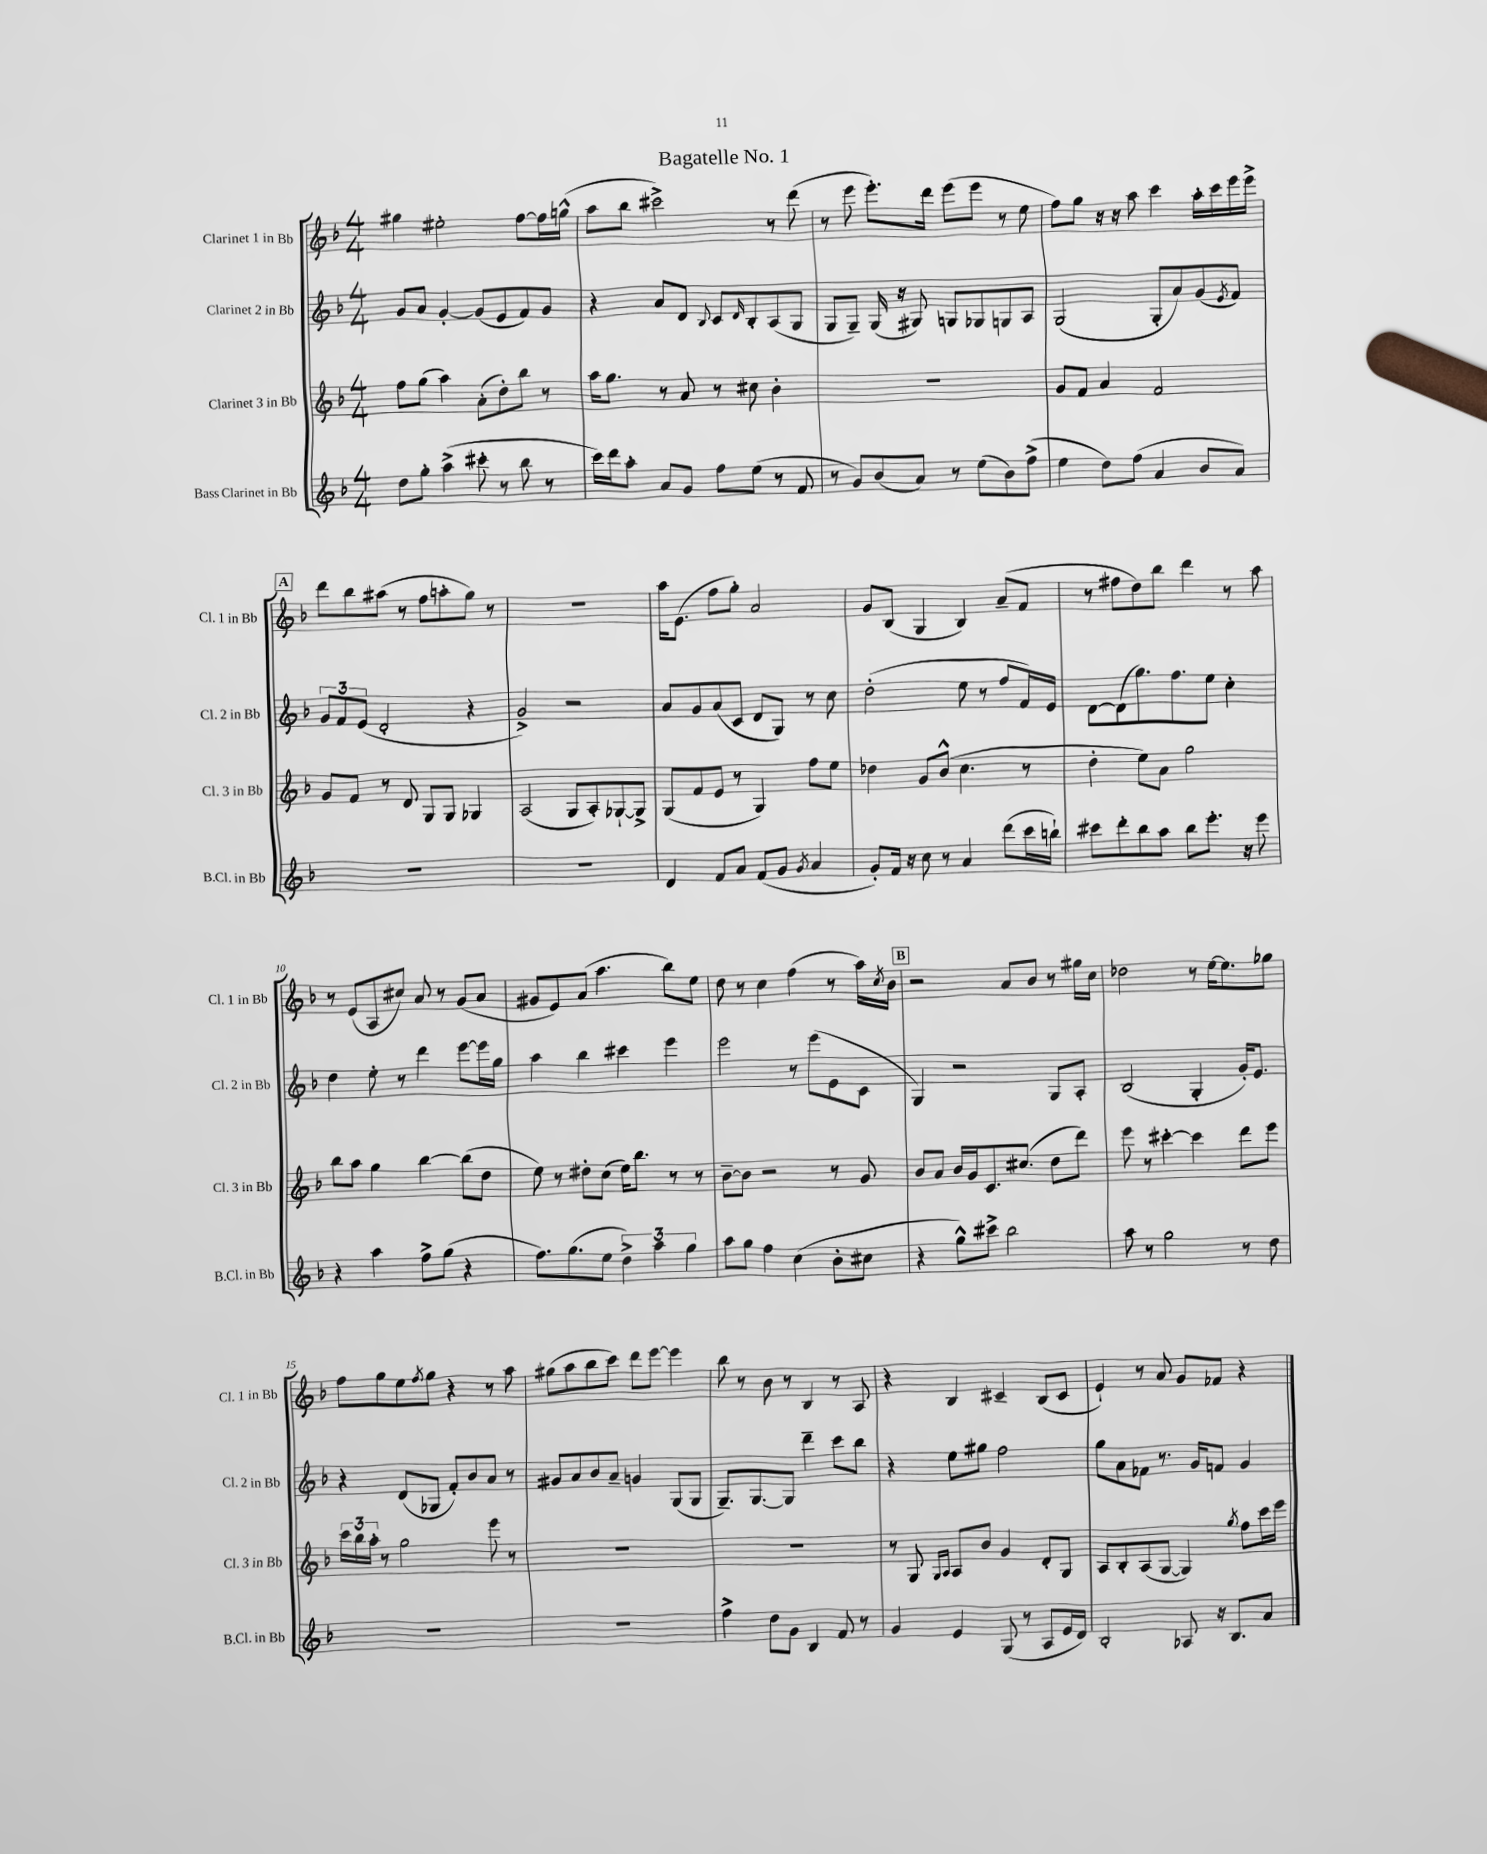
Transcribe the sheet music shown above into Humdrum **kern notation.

**kern	**kern	**kern	**kern
*part4	*part3	*part2	*part1
*staff4	*staff3	*staff2	*staff1
*I"Bass Clarinet in Bb	*I"Clarinet 3 in Bb	*I"Clarinet 2 in Bb	*I"Clarinet 1 in Bb
*I'B.Cl. in Bb	*I'Cl. 3 in Bb	*I'Cl. 2 in Bb	*I'Cl. 1 in Bb
*clefG2	*clefG2	*clefG2	*clefG2
*k[b-]	*k[b-]	*k[b-]	*k[b-]
*M4/4	*M4/4	*M4/4	*M4/4
=1	=1	=1	=1
8dd\L	8ff\L	8g/L	4gg#X\
8gg'\J	(8gg\J	8a/J	.
(4aa^\	4aa\)	[4g'/	2ee#X'\
8ccc#X'\	(8a'\L	(8g/L]	.
8r	8dd'\)	8e/	.
8bb-\	8bb-\J	8f/)	[8ff\L
8r	8r	8g/J	16ff\L]
.	.	.	(16ggn^^\JJ
=2	=2	=2	=2
16ccc\LL)	16aa\KL	4r	8aa\L
16ddd\J	8.gg\J	.	.
8aa'\J	.	.	8bb-\J
8a/L	8r	8a/L	2ccc#X^\)
8g/J	8a/	8d/J	.
.	.	8qqB-/	.
8ff\L	8r	8c/L	.
.	.	16qqd/	.
(8ee\J	8cc#X\	8B-'/	.
8r	4b-'\	(8A/	8r
8f/	.	8G/J	(8ddd\
=3	=3	=3	=3
8r	1r	8G/L	8r
8g/L)	.	8G~/J)	8eee\
(8b-/	.	(16G/	8.eee'\L)
.	.	16r	.
8a/J)	.	8G#X/)	.
.	.	.	16ddd\Jk
8r	.	8Gn/L	(8eee\L
(8ee\L	.	8G-X/	8eee\J
8b-\)	.	8Gn/	8r
(8ff^\J	.	8A/J	8ee\
=4	=4	=4	=4
4ee\	8g/L	(2G/	8ff\L)
.	8f/J	.	8gg\J
8dd\L)	4a/	.	16r
.	.	.	16r
(8ff\J	.	.	8aa\
4a/	2f/	8G'/L	4ccc\
.	.	8a/)	.
8b-/L	.	(8g/	16aa'\LL
.	.	.	16ccc\
.	.	8qe/	.
8a/J)	.	8f/J)	16eee\
.	.	.	16eee^\JJ
!!LO:LB:g=z
!!LO:REH:place=s1:t=A
=5	=5	=5	=5
1r	8g/L	12g/L	8ddd\L
.	.	12f/	.
.	8f/J	.	8bb-\
.	.	(12e/J	.
.	8r	2d'/	(8aa#X\J
.	8d/	.	8r
.	8G/L	.	8ff\L
.	8G/J	.	8aan'\
.	4G-X/	4r	8gg\J)
.	.	.	8r
=6	=6	=6	=6
1r	(2A/	2g^/)	1r
.	8G/L	2r	.
.	8A'/)	.	.
.	[8G-X`/	.	.
.	8G-^/J]	.	.
=7	=7	=7	=7
4d/	(8G/L	8a/L	16aa\KL
.	.	.	(8.e\J
.	8f/	8g/	.
8f/L	8e/J	(8a/	8ff\L
8a/J	8r	8c/J	8gg'\J)
(8f/L	4G/)	8d/L	2a/
8g/J	.	8G/J)	.
8qg/	.	.	.
4a/	8ff\L	8r	.
.	8ee\J	8cc\	.
=8	=8	=8	=8
8g'/L)	4dd-X\	(2dd'\	8g/L
16f/Jk	.	.	(8B-/J
16r	.	.	.
8cc\	8g/L	.	4G/
8r	(8b-^^/J	.	.
4a/	4.cc\	8ee\	4B-/)
.	.	8r	.
(8ddd\L	.	8ff/L	(8a~/L
16ccc\L	8r	16f/L)	8f/J
16bbn`\JJ)	.	16e/JJ	.
=9	=9	=9	=9
8ccc#X\L	4dd'\	[8d\L	8r
8ddd'\	.	(8d\]	8ff#X\L
8bb-\	8ee\L)	8.gg\)	8dd\)
8aa\J	8a\J	.	8bb-\J
.	.	8.ff\	.
8bb-\L	2gg\	.	4ddd\
8.eee'\J	.	8ee\J	.
.	.	4cc'\	8r
16r	.	.	.
8eee\	.	.	8aa\
!!LO:LB:g=z
=10	=10	=10	=10
4r	8bb-\L	4dd\	8r
.	8aa\J	.	(8e/L
4aa\	4gg\	8ee'\	8A/
.	.	8r	8cc#X/J)
8ff^\L	[4bb-\	4ddd\	8a/
(8gg\J	.	.	8r
4r	(8bb-\L]	[8eee\L	(8g/L
.	8dd\J	16eee\L]	8a/J
.	.	16gg\JJ	.
=11	=11	=11	=11
8.ff\L)	8ee\)	4aa\	8g#X/L
.	8r	.	8e/)
(8.gg\	.	.	.
.	8dd#X'\L	4bb-\	(8a/J
8ee\J	(8cc\J	.	4.aa\
6dd^\)	16ee\KL)	4ccc#X\	.
.	8.bb-\J	.	.
6aa\	.	.	.
.	8r	4eee\	8bb-\L)
6gg\	.	.	.
.	8r	.	8ee\J
=12	=12	=12	=12
8aa\L	[8b-~\L	2eee\	8dd\
8gg\J	8b-\J]	.	8r
4ff\	2r	.	4cc\
(4cc\	.	8r	(4ff\
.	.	(8eee\L	.
8b-'\L	8r	8e\	8r
8cc#X\J	8g/	8c\J	16aa\LL)
.	.	.	8qcc/
.	.	.	16b-\JJ
!!LO:REH:place=s1:t=B
=13	=13	=13	=13
4r	8b-/L	4G/)	2r
.	8a/J	.	.
8gg^^\L)	16b-/LL	2r	.
.	16g/J	.	.
8ccc#X^\J	8.c/	.	.
2bb-\	.	.	8a/L
.	(8.cc#X/J	.	.
.	.	.	8b-/J
.	8dd\L	8G/L	8r
.	8ddd\J)	8A'/J	16gg#X\LL
.	.	.	16cc\JJ
=14	=14	=14	=14
8aa\	8eee\	(2B-/	2dd-X\
8r	8r	.	.
2gg\	[4ccc#X'\	.	.
.	4ccc#\]	4G'/	8r
.	.	.	[16ee\KL
.	.	.	8.ee\]
8r	8ddd\L	16g'/KL)	.
.	.	8.e/J	.
8dd\	8eee\J	.	8gg-X\J
!!LO:LB:g=z
=15	=15	=15	=15
1r	24ccc\LL	4r	8ff\L
.	24bb-\	.	.
.	24aa'\JJ	.	.
.	8r	.	8gg\
.	2gg\	(8d/L	8ee\
.	.	.	8qff/
.	.	8G-X/J	8gg\J
.	.	8f'/L)	4r
.	.	8b-/	.
.	8eee\	8a/J	8r
.	8r	8r	8aa\
=16	=16	=16	=16
1r	1r	8g#X/L	(8gg#X\L
.	.	8a/	8aa\
.	.	8b-/	8bb-\
.	.	8a~/J	8ccc\J)
.	.	4gn/	8ddd\L
.	.	.	[8eee\J
.	.	(8G/L	4eee\]
.	.	8G/J	.
=17	=17	=17	=17
4ff^\	1r	8.G~/L)	8bb-\
.	.	.	8r
.	.	[8.G/	.
8dd\L	.	.	8b-\
8g\J	.	8G/J]	8r
4B-/	.	4ddd~\	4B-/
8f/	.	8ccc\L	8r
8r	.	8bb-\J	8A/
=18	=18	=18	=18
4g/	8r	4r	4r
.	8G/	.	.
.	16qqG/LL	.	.
.	16qqA/JJ	.	.
4e/	8A/L	8ee\L	4B-/
.	8b-/J	8gg#X\J	.
(8G/	4g/	2ff\	4c#X~/
8r	.	.	.
8A/L	8d'/L	.	(8B-/L
16e/L	8G/J	.	8c#/J
16d/JJ)	.	.	.
=19	=19	=19	=19
2B-'/	8A/L	8gg\L	4e`/)
.	8B-'/	8a\	.
.	(8A/	8f-X\J	8r
.	[8G/J	8.r	8a/
8A-X/	4G/])	.	8g/L
.	.	16g/KL	.
16r	.	8fn/J	8f-X/J
8.B-/L	.	.	.
.	8qgg/	.	.
.	8ff\L	4g/	4r
8a/J	16ccc\L	.	.
.	16eee\JJ	.	.
==	==	==	==
*-	*-	*-	*-
